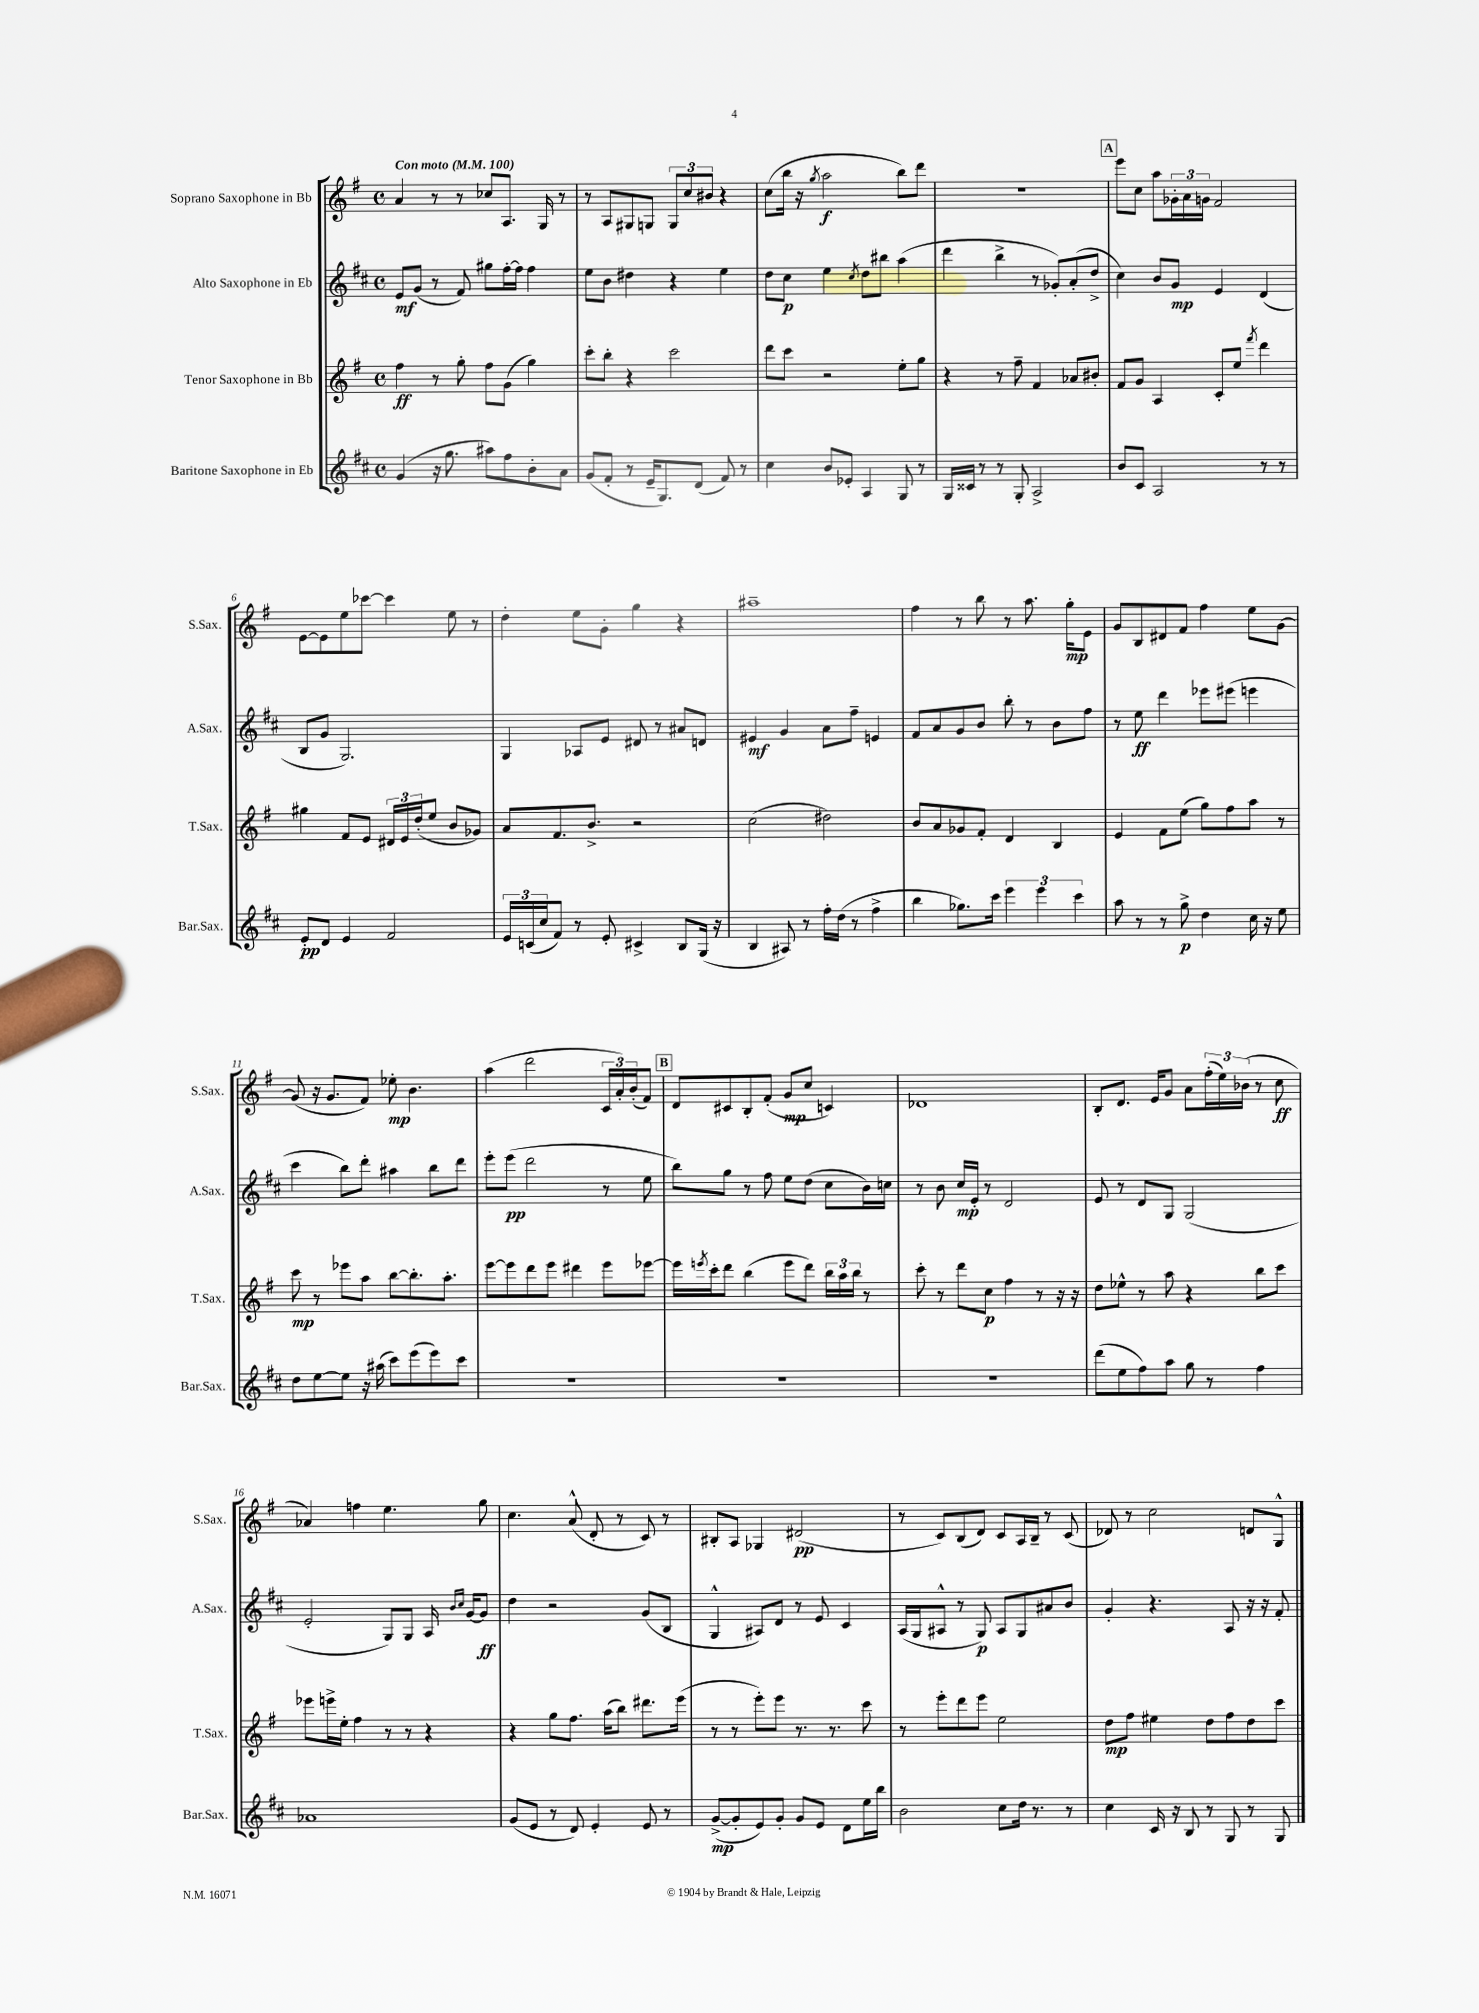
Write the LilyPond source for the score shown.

<<
\new StaffGroup <<
\new Staff = "s0" \with { instrumentName = "Soprano Saxophone in Bb" shortInstrumentName = "S.Sax." } {
    \clef treble \key g \major \defaultTimeSignature \time 4/4 \tempo "Con moto" 4 = 100
    a'4 r8 r8 ces''8 a8. g16 r8 |
    r8 a8 gis8 g8 \tuplet 3/2 { g8 c''8 bis'8 } r4 |
    c''8( b''16 r16 \acciaccatura { g''8 } a''2\f b''8) d'''8 |
    R1 |
    \mark \markup { \box "A" } e'''8 c''8 a''8 \tuplet 3/2 { ges'16-. a'16 g'16 } fis'2 |
    e'8~ e'8 e''8 ces'''8~ ces'''4 e''8 r8 |
    d''4-. e''8 g'8-. g''4 r4 |
    ais''1-- |
    fis''4 r8 b''8 r8 a''8. g''16-.\mp e'8 |
    g'8 b8 dis'8 fis'8 fis''4 e''8 g'8~ |
    g'8( r16 g'8. fis'8) ees''8-.\mp b'4. |
    a''4( d'''2 \tuplet 3/2 { c'16 a'16-.) b'16-.( } fis'8) |
    \mark \markup { \box "B" } d'8 cis'8 b8-. fis'8-.( g'8\mp c''8 c'4) |
    des'1 |
    b8-. d'8. e'16 g'8 a'8 \tuplet 3/2 { fis''16-.( e''16) bes'16( } r8 c''8\ff |
    aes'4) f''4 e''4. g''8 |
    c''4. a'8-^( d'8-. r8 c'8) r8 |
    bis8-. a8 ges4 dis'2\pp( |
    r8 c'8) b8( d'8) c'8 a16 b16-- r8 c'8( |
    des'8) r8 c''2 d'8 g8-^ \bar "|." |
}
\new Staff = "s1" \with { instrumentName = "Alto Saxophone in Eb" shortInstrumentName = "A.Sax." } {
    \clef treble \key d \major \defaultTimeSignature \time 4/4
    e'8\mf g'8( r8 fis'8) gis''8 fis''16~-. fis''16 fis''4 |
    e''8 b'8 dis''4 r4 e''4 |
    d''8 cis''8\p e''4 \acciaccatura { cis''8 } d''8 bis''8 a''4( |
    d'''4 b''4-> r8 ges'8-.) a'8-.( d''8-> |
    \mark \markup { \box "A" } cis''4) b'8 g'8\mp e'4 d'4( |
    b8 g'8 g2.) |
    g4 aes8 e'8 dis'8 r8 ais'8 d'8 |
    eis'4\mf g'4 a'8 fis''8-- e'4 |
    fis'8 a'8 g'8 b'8 b''8-. r8 b'8 fis''8 |
    r8 e''8\ff d'''4 ees'''8 eis'''8( e'''4 |
    cis'''4 b''8) d'''8-. ais''4 b''8 d'''8 |
    e'''8-. e'''8\pp( d'''2 r8 e''8 |
    \mark \markup { \box "B" } b''8) g''8 r8 fis''8 e''8 d''8( cis''8 b'16) c''16 |
    r8 b'8 cis''16\mp e'16-. r8 d'2 |
    e'8 r8 d'8 g8 g2( |
    e'2-. g8) g8 a16 \grace { b'16 cis''16 } g'16~ g'8\ff |
    d''4 r2 g'8( b8 |
    g4-^ ais8) d'8 r8 e'8 cis'4 |
    a16( g16 ais8-^ r8 g8\p) ais8 g8 ais'8 b'8 |
    g'4-. r4. a8 r16 r16 fis'8-. \bar "|." |
}
\new Staff = "s2" \with { instrumentName = "Tenor Saxophone in Bb" shortInstrumentName = "T.Sax." } {
    \clef treble \key g \major \defaultTimeSignature \time 4/4
    fis''4\ff r8 g''8-. fis''8 g'8( g''4) |
    c'''8-. b''8-. r4 c'''2 |
    d'''8 c'''8 r2 e''8-. g''8 |
    r4 r8 fis''8-- fis'4 aes'8 bis'8-. |
    \mark \markup { \box "A" } fis'8 g'8 a4 c'8-. e''8 \acciaccatura { fis'''8 } d'''4 |
    gis''4 fis'8 e'8 \tuplet 3/2 { dis'16 e'16 d''16-.( } e''8 b'8 ges'8) |
    a'8 fis'8. b'8.-> r2 |
    c''2( dis''2) |
    b'8 a'8 ges'8 fis'8-. d'4 b4 |
    e'4 fis'8 e''8( g''8) fis''8 a''8 r8 |
    c'''8\mp r8 ees'''8 a''8 b''8~ b''8.-. a''8.-. |
    e'''8~ e'''8 d'''8 e'''8 dis'''4 e'''8 ees'''8~ |
    \mark \markup { \box "B" } ees'''16 \acciaccatura { e'''8 } c'''16-. d'''8 b''4( e'''8 d'''8) \tuplet 3/2 { b''16 a''16 b''16 } r8 |
    c'''8-. r8 d'''8 c''8\p fis''4 r8 r16 r16 |
    d''8 ees''8-^ r8 a''8 r4 b''8 c'''8 |
    ees'''8 e'''16-> e''16-. fis''4 r8 r8 r4 |
    r4 g''8 fis''8. a''16( b''8) dis'''8. e'''16( |
    r8 r8 e'''8-.) e'''8 r8. r8. c'''8 |
    r8 e'''8-. d'''8 e'''8 e''2 |
    d''8\mp fis''8 eis''4 d''8 fis''8 d''8 c'''8 \bar "|." |
}
\new Staff = "s3" \with { instrumentName = "Baritone Saxophone in Eb" shortInstrumentName = "Bar.Sax." } {
    \clef treble \key d \major \defaultTimeSignature \time 4/4
    g'4( r16 g''8. ais''8) fis''8 b'8-. a'8 |
    g'8( fis'8-. r8 e'16-- g8.) d'8( fis'8) r8 |
    cis''4 b'8 ees'8-. a4 g8 r8 |
    g16 cisis'16 r8 r8 g8-. a2-> |
    \mark \markup { \box "A" } b'8 cis'8 a2 r8 r8 |
    e'8-.\pp d'8 e'4 fis'2 |
    \tuplet 3/2 { e'16 c'16( cis''16 } fis'8) r8 e'8-. cis'4-> b8 g16( r16 |
    b4 ais8) r8 fis''16-. d''16( r8 fis''4-> |
    b''4 ges''8.) cis'''16 \tuplet 3/2 { e'''4 e'''4 cis'''4 } |
    a''8 r8 r8 g''8->\p d''4 cis''16 r16 e''8 |
    d''8 e''8~ e''8 r16 ais''16( cis'''8) e'''8( e'''8) cis'''8 |
    R1 |
    \mark \markup { \box "B" } R1 |
    R1 |
    d'''8( e''8 fis''8) a''8 g''8 r8 fis''4 |
    aes'1 |
    g'8( e'8 r8 d'8) e'4-. e'8 r8 |
    g'8~->\mp( g'8-. e'8) g'8-. g'8 e'8 d'8 e''16 b''16 |
    b'2 cis''8 d''16 r8. r8 |
    cis''4 cis'16 r16 b8 r8 g8 r8 g8 \bar "|." |
}
>>
>>
